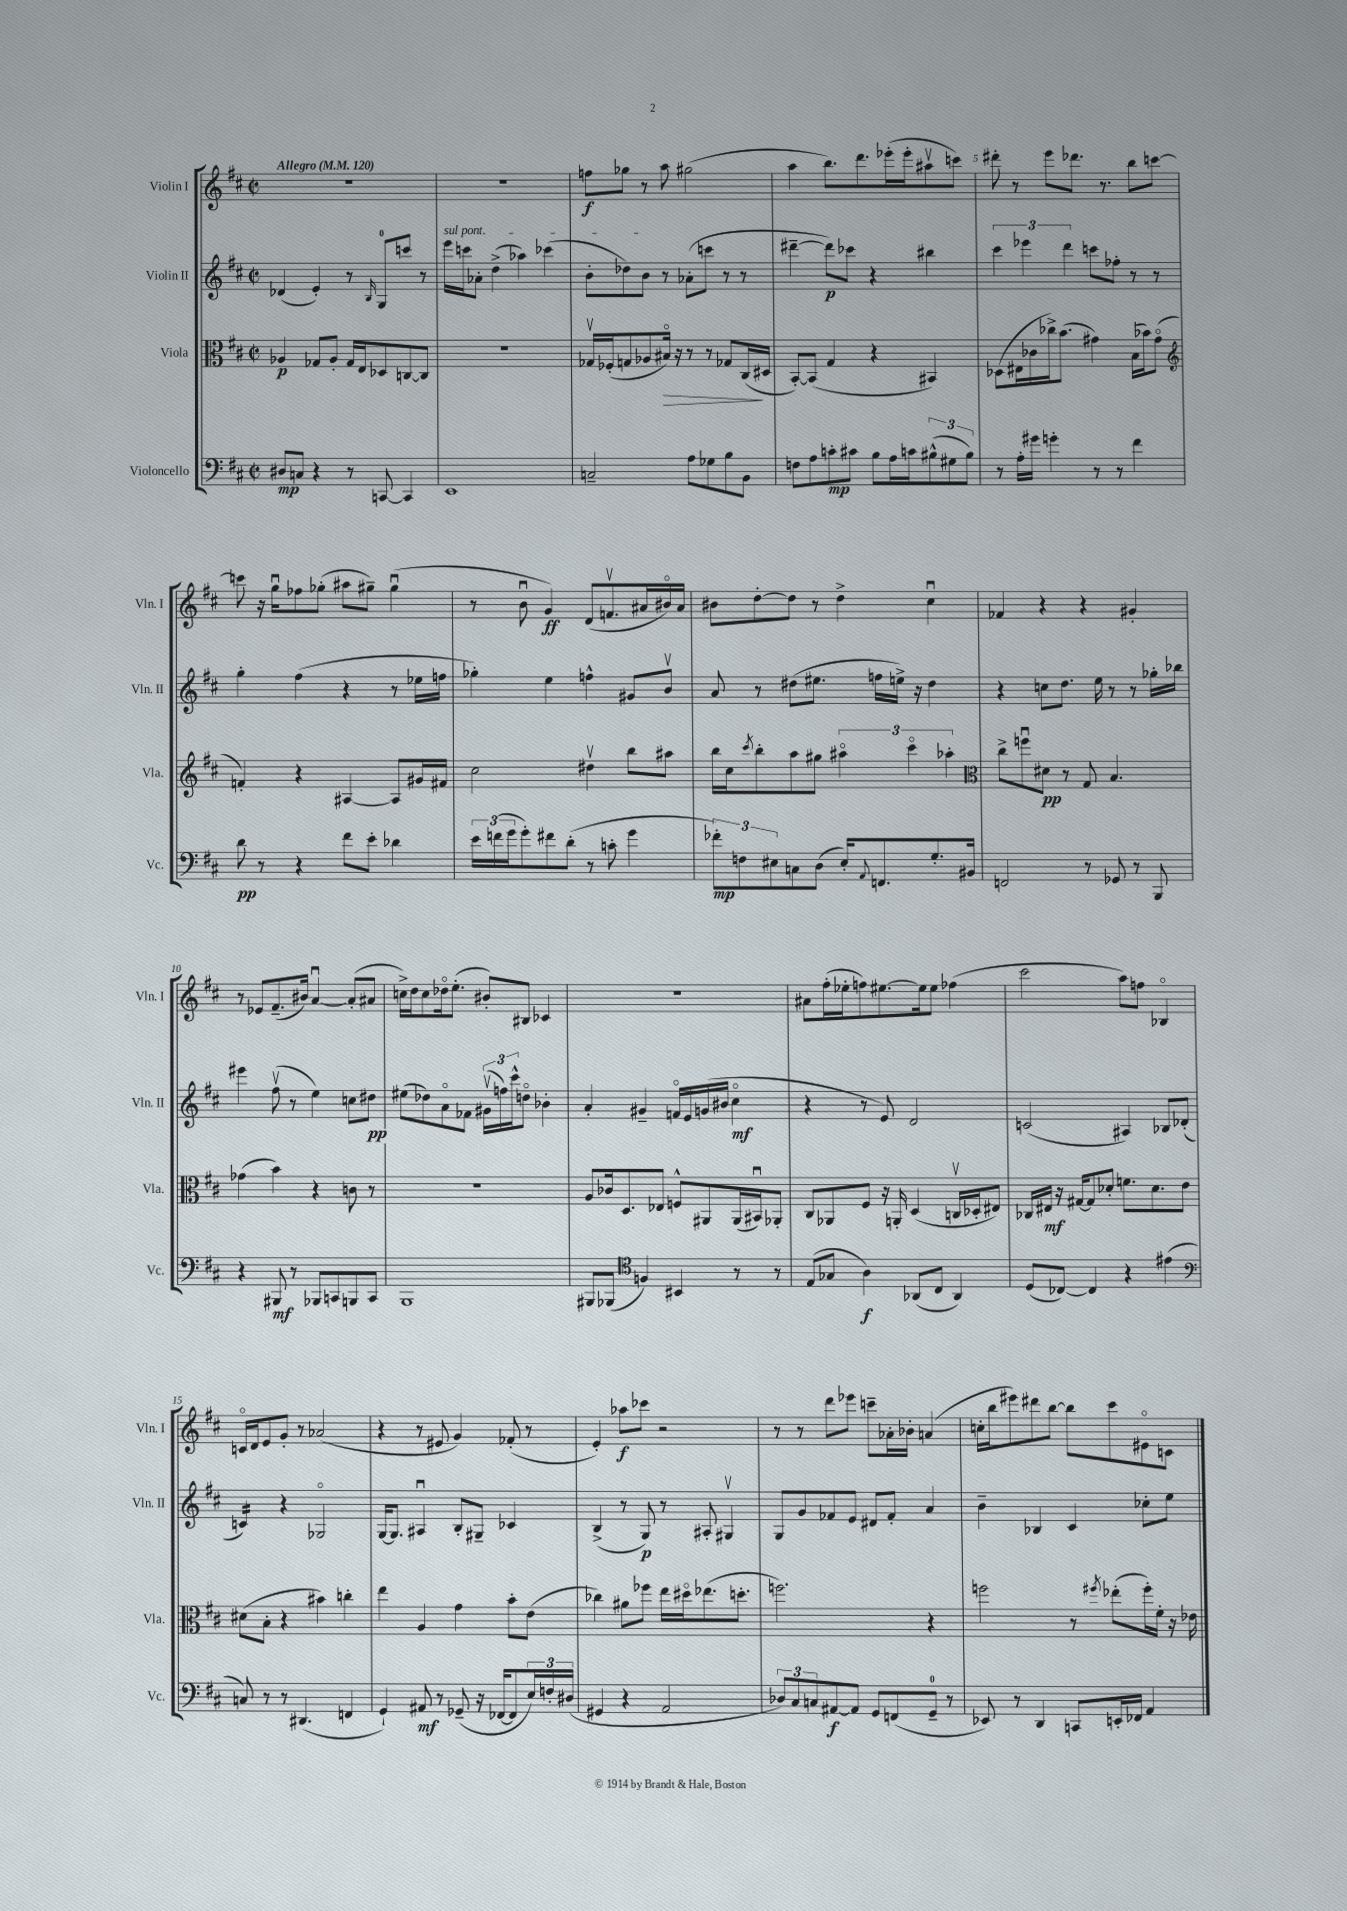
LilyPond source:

<<
\new StaffGroup <<
\new Staff = "s0" \with { instrumentName = "Violin I" shortInstrumentName = "Vln. I" } {
    \clef treble \key d \major \defaultTimeSignature \time 2/2 \tempo "Allegro" 4 = 120
    R1 |
    r1 |
    f''8\f ges''8 r8 a''8 gis''2( |
    a''4 b''8.) d'''8. ees'''16-.( ees'''16-. ais''8\upbow c'''8) |
    dis'''8-. r8 e'''8 des'''8. r8. b''8 c'''8~ |
    c'''8 r16 g''16\downbow fes''8 ges''8-.( ais''8 gis''8--) gis''4\downbow( |
    r8 b'8\downbow g'4\ff) d'8( f'8.\upbow ais'16 bis'16\flageolet) ais'16 |
    bis'8 d''8~-. d''8 r8 d''4-> cis''4\downbow |
    fes'4 r4 r4 gis'4-. |
    r8 ees'8 fis'8.--( bis'16) a'4~\downbow a'8-.( ais'8 |
    c''16->) d''16 c''8 des''16\flageolet e''8.-.( bis'8-.) bis8 ces'4 |
    r1 |
    ais'8 fis''16-.( ees''16-. f''8) eis''8.~ eis''16 eis''8 fes''4( |
    cis'''2 a''8) f''8 bes4\flageolet |
    c'16\flageolet d'16 e'8 g'8-. r8 aes'2( |
    r4 r8 eis'8 g'4) fes'8-.( r8 |
    e'4-.) aes''8\f ces'''8 r2 |
    r8 r8 d'''8 ees'''8 c'''8-- aes'16-. bes'16-. a'4( |
    c''16-. b''16 eis'''8) dis'''8 b''8~ b''8 cis'''8 eis'8\flageolet c'8 \bar "|." |
}
\new Staff = "s1" \with { instrumentName = "Violin II" shortInstrumentName = "Vln. II" } {
    \clef treble \key d \major \defaultTimeSignature \time 2/2
    des'4( e'4-.) r8 \grace { b16 } g8-0 c'''8 r8 |
    \once \override TextSpanner.bound-details.left.text = \markup { \italic "sul pont." } e'''16\startTextSpan c'''16 aes'8-. d''4->( aes''4) ces'''4( |
    b'8-. des''8) b'8\stopTextSpan r8 aes'8-.( c'''8 r8 r8 |
    dis'''4~-- dis'''8\p) ces'''8 r4 bis''4 |
    \tuplet 3/2 { cis'''4 ees'''4 d'''4 } c'''8 fes''8-. r8 r8 |
    g''4-. fis''4( r4 r8 ees''16 f''16 |
    ges''4-.) e''4 f''4-^ gis'8 b'8\upbow |
    a'8 r8 dis''8( eis''8. f''16 e''16->) r16 dis''4 |
    r4 c''8 d''8. e''16 r8 r8 ges''16-. bes''16 |
    eis'''4 fis''8\upbow( r8 e''4) c''8 dis''8\pp |
    eis''8( des''8) a'8\flageolet fes'8 \tuplet 3/2 { gis'16\upbow( f''16) cis'''16-^ } d''8\flageolet bes'4-. |
    a'4-. gis'4-- f'16\flageolet e'16 g'16( bis'16 cis''4\flageolet\mf |
    r4 r8 e'8) d'2 |
    c'2( ais4) bes8 des'8-.( |
    c'4:16) r4 ges2\flageolet |
    g16~ g8. ais4\downbow b8-. gis8-- ces'4 |
    b4->( r8 g8\p) r8 ais8-. gis4\upbow |
    g8 g'8 fes'8 e'8 dis'8 fes'8-. a'4 |
    b'4-- bes4 cis'4 ces''8-. e''8 \bar "|." |
}
\new Staff = "s2" \with { instrumentName = "Viola" shortInstrumentName = "Vla." } {
    \clef alto \key d \major \defaultTimeSignature \time 2/2
    aes4\p ges8 aes8-. ges16 e16 des8 c8~ c8 |
    r1 |
    ges16\upbow fes16-.( g8 aes8 bis16\flageolet\>) r16 r8 r8 ges8 cis16\!( dis16 |
    b,8~-.) b,8( g4 r4 bis,4) |
    des8( eis16 ces'16 ces''16->) b'8.( gis'4) b16( bes'16) gis'8\flageolet( |
    \clef treble f'4-.) r4 ais4~ ais8 gis'16 fis'16 |
    cis''2 dis''4\upbow b''8 ais''8 |
    b''16 cis''16 \acciaccatura { cis'''8 } b''8-. a''8 gis''8 \tuplet 3/2 { ais''4\flageolet cis'''4\flageolet aes''4-. } |
    \clef alto cis''8-> f''8\downbow dis'8\pp r8 g8 b4. |
    ges'4( b'4) r4 c'8 r8 |
    R1 |
    a8 ces'16 d8. ees8 f8-^ ais,8 ais,16( bis,16\downbow) aes,8-. |
    cis8 aes,8 fis8 r16 a,16-. d4( c16\upbow des16-. eis8) |
    ces16 eis16\mf r16 gis16~ gis8 des'8-. f'8. des'8. e'8 |
    dis'8( b8-. r4 bis'4) c''4-. |
    e''4 a4 g'4 b'8-. e'8( |
    ces''4) ais'8 fes''8 e''16 dis''16\flageolet ees''8.( d''8.-. |
    f''2.) r4 |
    f''2 r8 \acciaccatura { fis''8 } ees''8-.( fis''16-.) fis'16-. r16 ees'16 \bar "|." |
}
\new Staff = "s3" \with { instrumentName = "Violoncello" shortInstrumentName = "Vc." } {
    \clef bass \key d \major \defaultTimeSignature \time 2/2
    dis8\mp c8 r4 r8 c,8~ c,4 |
    e,1 |
    c2-- a8 ges8 b8 b,8 |
    f8 a8 c'8-.\mp cis'8 b8 a16 c'16 \tuplet 3/2 { bis8-^( gis8 bis8) } |
    r8 a16-. gis'16 g'4-. r8 r8 fis'4 |
    d'8\pp r8 r4 fis'8 e'8-. des'4 |
    \tuplet 3/2 { e'16 f'16( g'16 } g'8-.) fis'8 d'8-.( r8 c'8-. g'4 |
    \tuplet 3/2 { fes'8-.\mp) f8 eis8 } c8 d8( eis16-.) \appoggiatura { a,8 } f,8. g8.-. bis,16 |
    f,2 r8 ges,8 r8 b,,8 |
    r4 bis,,8\mf r8 bes,,8 c,8 b,,8 c,8 |
    b,,1 |
    bis,,8 bes,,8( \clef tenor f4) bis,4 r8 r8 |
    e8( ges8 a4\f) aes,8( cis8 aes,4) |
    d8( ces8~) ces4 r4 eis'4( |
    \clef bass c8) r8 r8 dis,4.( f,4 |
    g,4-!) ais,8\mf r8 ges,8--( r16 fes,16~ fes,8 \tuplet 3/2 { e16) f16-. dis16( } |
    gis,4 r4 a,2 |
    \tuplet 3/2 { des8) cis8 c8 } ais,8~\f ais,8 g,8 f,8( g,8-0-- r8 |
    ees,8) r8 d,4 c,8 e,16-. fes,16 a,4 \bar "|." |
}
>>
>>
\layout { \context { \Score \override BarNumber.break-visibility = ##(#f #t #t) barNumberVisibility = #(every-nth-bar-number-visible 5) } }
